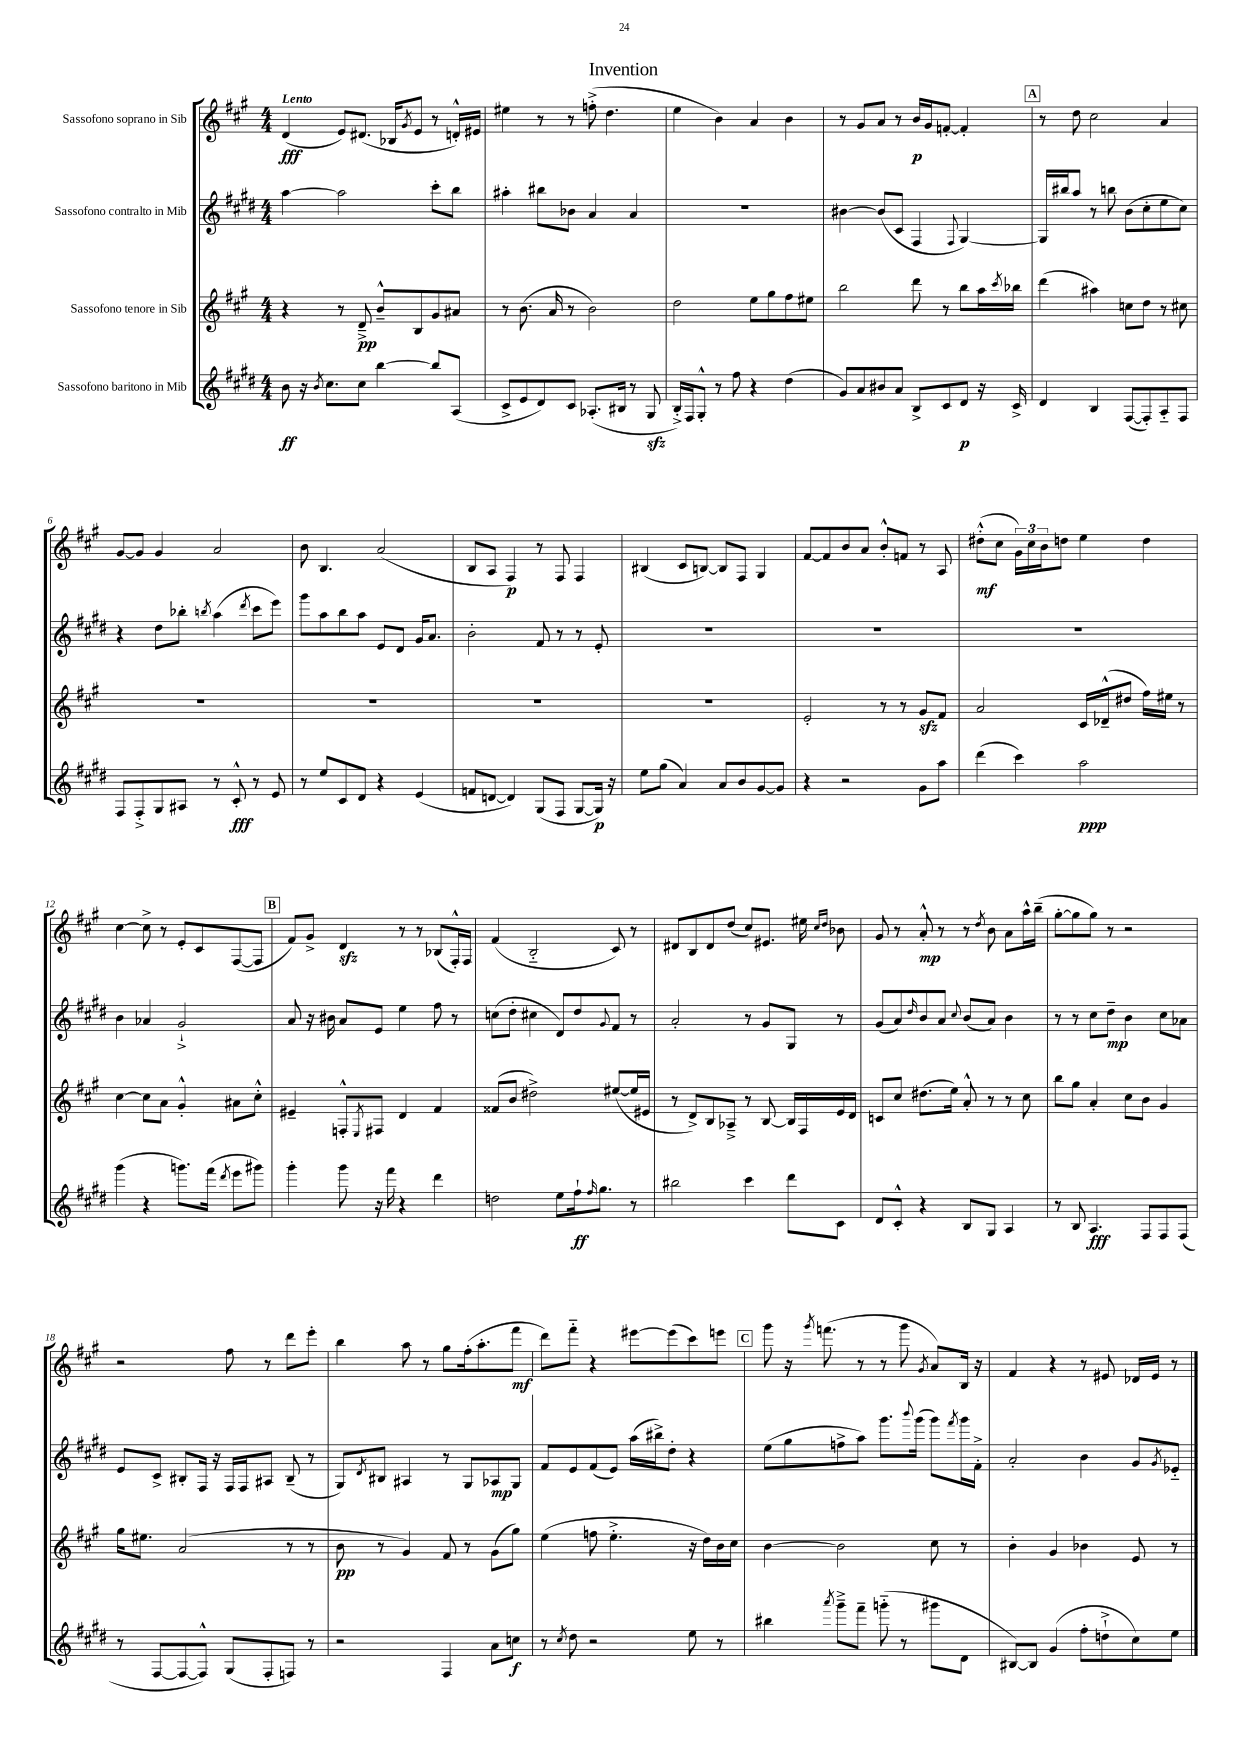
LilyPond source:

\header { title = "Invention" }
<<
\new StaffGroup <<
\new Staff = "s0" \with { instrumentName = "Sassofono soprano in Sib" } {
    \clef treble \key a \major \numericTimeSignature \time 4/4 \tempo "Lento"
    d'4\fff( e'8) dis'8.( bes16 \acciaccatura { gis'8 } e'8 r8 d'16-.-^) eis'16 |
    eis''4 r8 r8 f''8-.->( d''4. |
    e''4 b'4) a'4 b'4 |
    r8 gis'8 a'8 r8 b'16\p gis'16 f'8~-. f'4-. |
    \mark \markup { \box "A" } r8 d''8 cis''2 a'4 |
    gis'8~ gis'8 gis'4 a'2 |
    b'8 b4. a'2( |
    b8 a8 fis4\p) r8 fis8 fis4 |
    bis4( cis'8 b8~) b8 fis8 gis4 |
    fis'8~ fis'8 b'8 a'8 b'8-.-^ f'8 r8 a8 |
    dis''8-.-^\mf( cis''8 \tuplet 3/2 { gis'16) cis''16 b'16 } d''8 e''4 d''4 |
    cis''4~ cis''8-> r8 e'8-. cis'8 fis8~( fis8 |
    \mark \markup { \box "B" } fis'8) gis'8-> d'4\sfz r8 r8 bes8( fis16-.-^) fis16 |
    fis'4( b2-_ cis'8) r8 |
    dis'8 b8 dis'8 d''8( cis''8) eis'8. eis''16 \grace { cis''16 d''16 } bes'8 |
    gis'8 r8 a'8-.-^\mp r8 r8 \acciaccatura { d''8 } b'8 a'8 a''16-^ b''16--( |
    gis''8~-. gis''8 gis''8) r8 r2 |
    r2 fis''8 r8 d'''8 e'''8-. |
    b''4 a''8 r8 gis''8 fis''16-.( a''8.-. fis'''8\mf |
    d'''8) fis'''8-_ r4 eis'''8~ eis'''8( cis'''8) e'''8 |
    \mark \markup { \box "C" } gis'''8 r16 \acciaccatura { gis'''8 } f'''8.( r8 r8 gis'''8 \acciaccatura { gis'8 } a'8) b16 r16 |
    fis'4 r4 r8 eis'8 des'16 eis'16 r8 \bar "|." |
}
\new Staff = "s1" \with { instrumentName = "Sassofono contralto in Mib" } {
    \clef treble \key e \major \numericTimeSignature \time 4/4
    a''4~ a''2 cis'''8-. b''8 |
    ais''4-. bis''8 bes'8 a'4 a'4 |
    R1 |
    bis'4~ bis'8( cis'8 fis4 \appoggiatura { fis8 } gis4~) |
    \mark \markup { \box "A" } gis16 bis''16 a''8 r8 b''8 b'8( cis''8-. e''8 cis''8) |
    r4 dis''8 bes''8-. \acciaccatura { b''8 } a''4( \acciaccatura { dis'''8 } cis'''8 e'''8) |
    gis'''8 a''8 b''8 a''8 e'8 dis'8 gis'16 a'8. |
    b'2-. fis'8 r8 r8 e'8-. |
    R1 |
    R1 |
    R1 |
    b'4 aes'4 gis'2-!-> |
    \mark \markup { \box "B" } a'8 r16 bis'16 a'8 e'8 e''4 fis''8 r8 |
    c''8( dis''8-. cis''4 dis'8) dis''8 \appoggiatura { gis'8 } fis'8 r8 |
    a'2-. r8 gis'8 gis8 r8 |
    gis'8( a'8) \grace { dis''16 } b'8 a'8 \appoggiatura { cis''8 } b'8( a'8) b'4 |
    r8 r8 cis''8 dis''8--\mp b'4 cis''8 aes'8 |
    e'8 cis'8-> bis8-. fis16 r16 fis16 fis16 ais8 bis8--( r8 |
    gis8) \acciaccatura { dis'8 } bis8 ais4 r8 gis8 aes8\mp gis8 |
    fis'8 e'8 fis'8( e'8) a''16( bis''16->) dis''8-. r4 |
    \mark \markup { \box "C" } e''8( gis''8 f''8-> a''8) gis'''8. \appoggiatura { b'''8 } gis'''16( gis'''8) \acciaccatura { fis'''8 } gis'''16 fis'16-.-> |
    a'2-. b'4 gis'8 \acciaccatura { gis'8 } ees'8-_ \bar "|." |
}
\new Staff = "s2" \with { instrumentName = "Sassofono tenore in Sib" } {
    \clef treble \key a \major \numericTimeSignature \time 4/4
    r4 r8 d'8--->\pp b'8---^ b8 gis'8 ais'8 |
    r8 b'8.( a'16 r8 b'2) |
    d''2 e''8 gis''8 fis''8 eis''8 |
    b''2 d'''8 r8 b''8 a''16 \acciaccatura { cis'''8 } bes''16 |
    \mark \markup { \box "A" } d'''4( ais''4) c''8 d''8 r8 cis''8 |
    R1 |
    R1 |
    R1 |
    R1 |
    e'2-. r8 r8 gis'8\sfz fis'8 |
    a'2 cis'16 des'16---^( dis''8 fis''16) eis''16 r8 |
    cis''4~ cis''8 a'8 gis'4-.-^ ais'8 cis''8-.-^ |
    \mark \markup { \box "B" } eis'4-- f8-.-^ \acciaccatura { e8 } fis8 d'4 fis'4 |
    fisis'8( b'8 dis''2->) eis''8~( eis''16 eis'16 |
    r8 d'8->) b8 aes8---> r8 b8~ b16 fis16 e'16 d'16 |
    c'8 cis''8 dis''8.( e''16) a'8-.-^ r8 r8 cis''8 |
    b''8 gis''8 a'4-. cis''8 b'8 gis'4 |
    gis''16 eis''8. a'2( r8 r8 |
    b'8\pp r8 gis'4) fis'8 r8 gis'8( gis''8) |
    e''4( f''8 e''4.-.-> r16 d''16) b'16 cis''16 |
    \mark \markup { \box "C" } b'4~ b'2 cis''8 r8 |
    b'4-. gis'4 bes'4 e'8 r8 \bar "|." |
}
\new Staff = "s3" \with { instrumentName = "Sassofono baritono in Mib" } {
    \clef treble \key e \major \numericTimeSignature \time 4/4
    b'8\ff r16 \acciaccatura { b'8 } cis''8. cis''8 b''4~ b''8 a8( |
    cis'8-> e'8 dis'8) cis'8 aes8.-.( bis16 r8 gis8\sfz |
    b16-.->) fis16 gis8-.-^ r8 fis''8 r4 dis''4( |
    gis'8) a'8 bis'8 a'8 b8-> cis'8 dis'8\p r16 cis'16-> |
    \mark \markup { \box "A" } dis'4 b4 fis8~( fis8-.) a8-_ fis8 |
    fis8 fis8-.-> gis8 ais8 r8 cis'8-.-^\fff r8 e'8 |
    r8 e''8 cis'8 dis'8 r4 e'4( |
    f'8 d'8~ d'4) gis8( fis8 gis8~ gis16\p) r16 |
    e''8 gis''8( a'4) a'8 b'8 gis'8~ gis'8 |
    r4 r2 gis'8 a''8 |
    dis'''4( cis'''4) a''2\ppp |
    gis'''4( r4 g'''8.) fis'''16( \acciaccatura { dis'''8 } e'''8 gis'''8) |
    \mark \markup { \box "B" } gis'''4-. gis'''8 r16 fis'''16 r4 dis'''4 |
    d''2 e''8 fis''16-!\ff \grace { fis''16 } gis''8. r8 |
    bis''2 cis'''4 dis'''8 cis'8 |
    dis'8 cis'8-.-^ r4 b8 gis8 a4 |
    r8 b8 a4.\fff fis8 fis8 fis8( |
    r8 fis8~ fis8~ fis8-^) gis8( fis8-. f8) r8 |
    r2 fis4 a'8 c''8\f |
    r8 \acciaccatura { cis''8 } dis''8 r2 e''8 r8 |
    \mark \markup { \box "C" } bis''4 \acciaccatura { a'''8 } gis'''8---> fis'''8-- g'''8-_( r8 gis'''8 dis'8 |
    bis8~) bis8 gis'4( fis''8-. d''8-!-> cis''8) e''8 \bar "|." |
}
>>
>>
